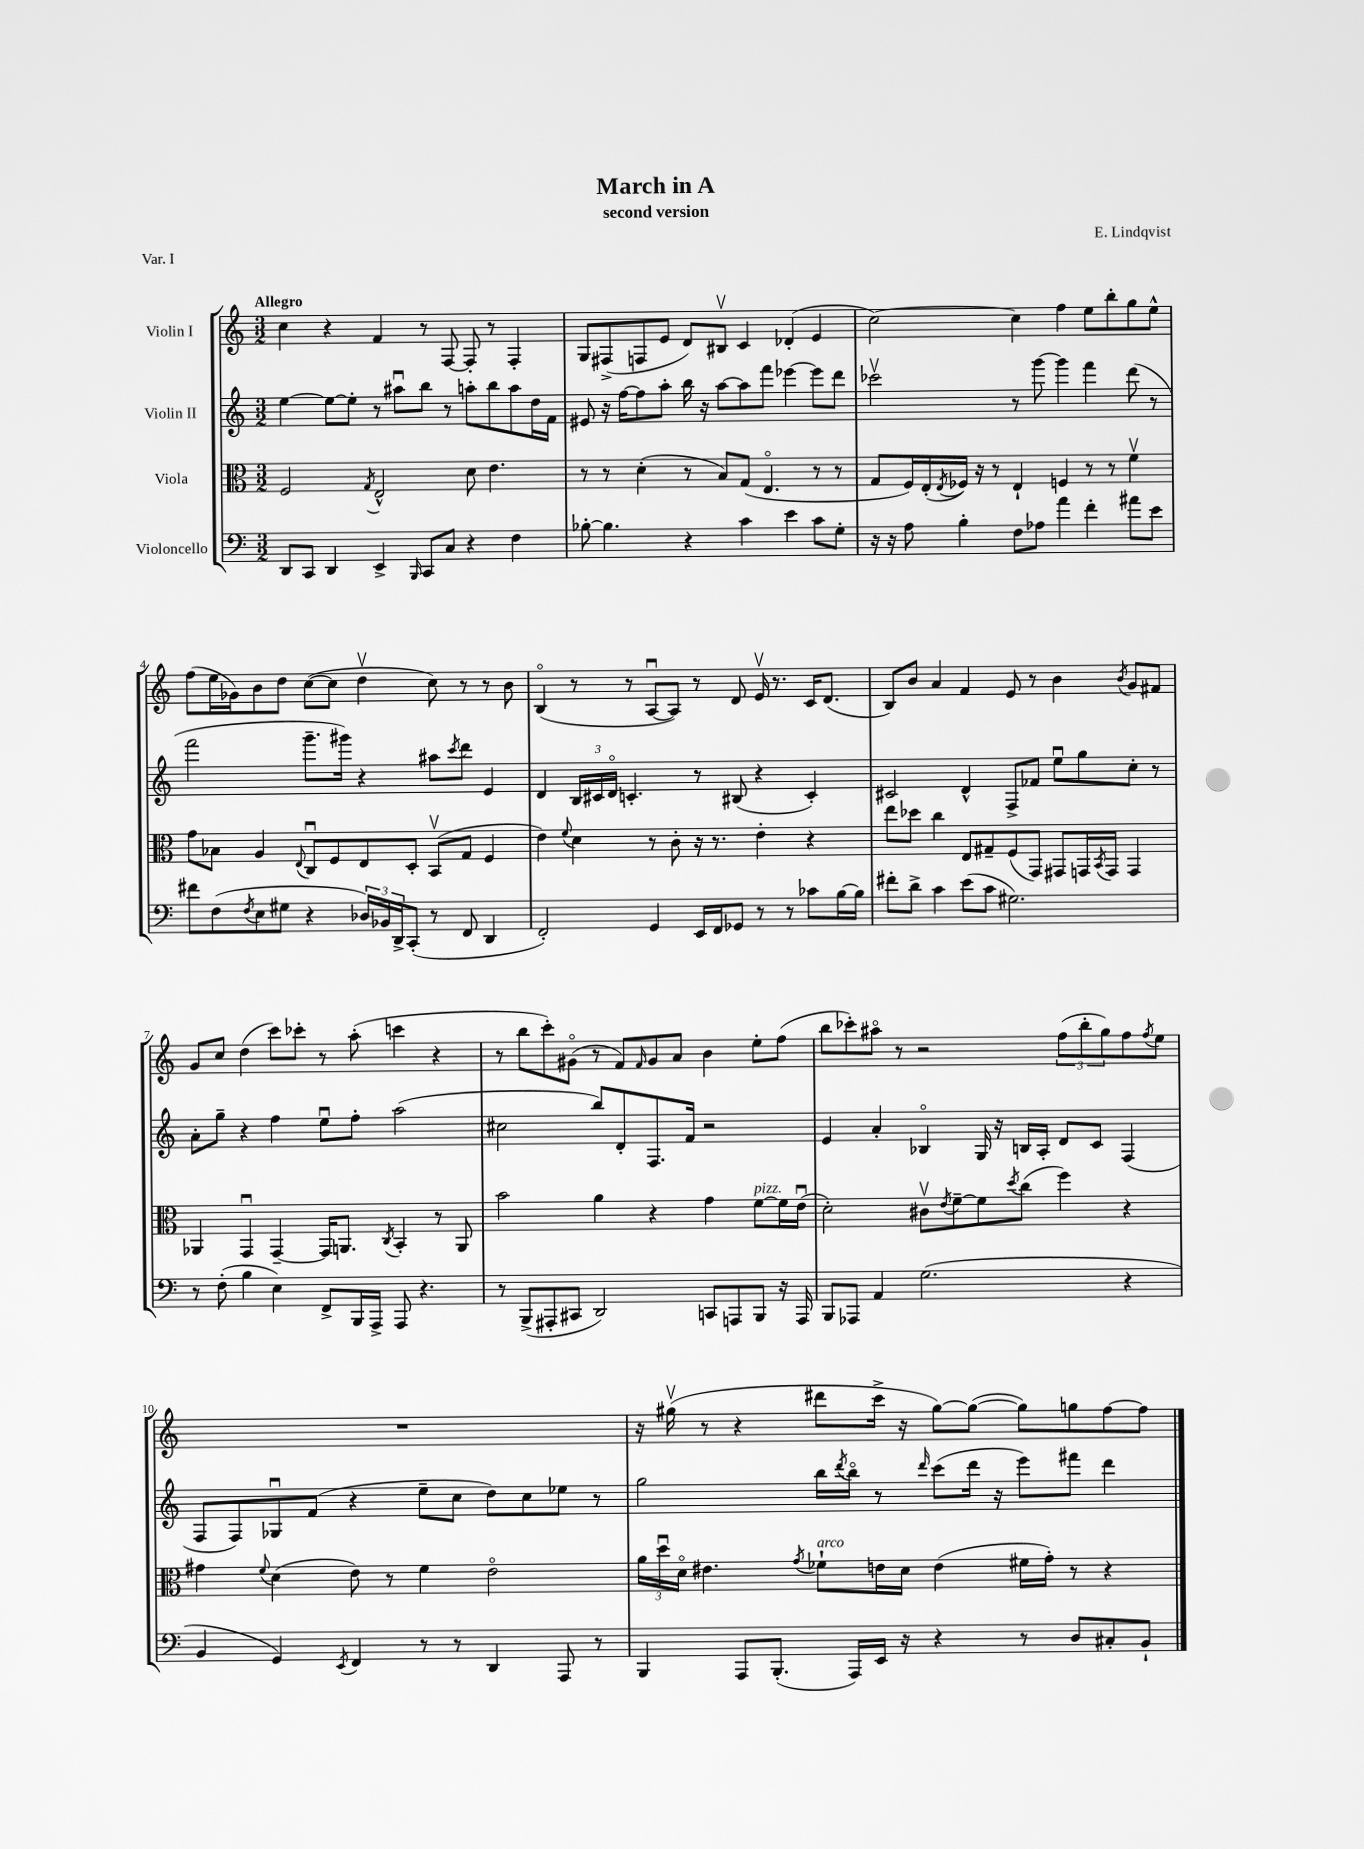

**kern	**kern	**kern	**kern
*part4	*part3	*part2	*part1
*staff4	*staff3	*staff2	*staff1
*I"Violoncello	*I"Viola	*I"Violin II	*I"Violin I
*clefF4	*clefC3	*clefG2	*clefG2
*k[]	*k[]	*k[]	*k[]
*M3/2	*M3/2	*M3/2	*M3/2
=1	=1	=1	=1
!	!	!	!LO:TX:a:B:t=Allegro
8DD/L	2F/	[4ee\	4cc\
8CC/J	.	.	.
4DD/	.	8ee\L_	4r
.	.	8ee'\J]	.
.	8qG/	.	.
4EE^/	2E^^/	8r	4f/
.	.	8aa#Xu\L	.
16qqBBB/	.	.	.
8CC/L	.	8bb\J	8r
8C/J	.	8r	[8F/
4r	8d\	8aan'\L	8F'/]
.	4.e\	8bb\	8r
4F\	.	8aa\	4F'/
.	.	16dd\L	.
.	.	16f\JJ	.
=2	=2	=2	=2
[8B-X'\	8r	8e#X/	8G/L
4.B-\]	8r	16r	(8F#X^/
.	.	[16ff\KL	.
.	(4d'\	8ff\]	8Fn/
.	.	8aa'\J	8e/J
4r	8r	16bb\	8d/L)
.	.	16r	.
.	8B/L)	[8aa\L	8B#Xv/J
4c\	(8G/J	8aa\]	4c/
.	4.E/	8fff\J	.
4e\	.	[4eee-X\	(4d-X'/
8c\L	8r	8eee-\L]	4e/
8G'\J	8r	8ddd\J	.
=3	=3	=3	=3
16r	8G/L	2ccc-Xv\	[2cc\)
16r	.	.	.
8A\	16F/L)	.	.
.	(16E'/	.	.
.	8qE/	.	.
4B'\	16F-X/JJ)	.	.
.	16r	.	.
.	8r	.	.
8F\L	4E`/	8r	4cc\]
8A-X\J	.	[8ggg\	.
4a\	4Fn/	4ggg\]	4ff\
4f'\	8r	4fff\	8ee\L
.	8r	.	8bb'\
8a#X\L	4fv\	(8ddd\	8gg\
8e\J	.	8r	8ee^^\J
!!LO:LB:g=z
=4	=4	=4	=4
8f#X\L	8g\L	2fff\	(8ff\L
(8F\	8B-X\J	.	16ee\L
.	.	.	16g-X\J)
8qF/	.	.	.
8E\	4A/	.	8b\
8G#X\J	.	.	8dd\J
.	8qqE/	.	.
4r	8Cu/L	8.ggg~\L	([8cc\L
.	8F/	.	8cc\J]
.	.	16ggg#X\Jk)	.
24D-X/LL)	8E/	4r	4ddv\
24BB-X/	.	.	.
24DD^/J	.	.	.
(8CC'/J	8D'/J	.	.
8r	(8BBv/L	8aa#X\L	8cc\)
.	.	8qccc/	.
8FF/	8G/J	8ddd\J	8r
4DD/	4F/	4e/	8r
.	.	.	8b\
=5	=5	=5	=5
2FF'/)	4e\)	4d/	(4B/
.	8qqf/	.	.
.	4d\	24B/LL	8r
.	.	24c#X/	.
.	.	24d/JJ	.
.	.	4.cn'/	8r
4GG/	8r	.	[8Au/L
.	8c'\	.	8A/J])
16EE/LL	16r	8r	8r
16FF/J	8.r	.	.
8GG-X/J	.	(8B#X/	8d/
8r	4e'\	4r	16ev/
.	.	.	8.r
8r	.	.	.
8c-X\L	4r	4c'/)	16c/KL
.	.	.	(8.d/J
[16B\L	.	.	.
16B\JJ]	.	.	.
=6	=6	=6	=6
8f#X'\L	8ee\L	2c#X/	8B/L)
8d^\J	8dd-X\J	.	8b/J
4c\	4cc\	.	4a/
(8e\L	8E/L	4d^^/	4f/
8c\J	8G#X~/	.	.
2.G#X\)	(8F/	8F^/L	8e/
.	8GG/J)	8f-X/J	8r
.	8GG#X/L	8eeu\L	4b\
.	16GGn/L	8gg\	.
.	8qBB/	.	.
.	16GG/JJ	.	.
.	.	.	8qb/
.	4GG/	8cc'\J	8g/L
.	.	8r	8f#X/J
!!LO:LB:g=z
=7	=7	=7	=7
8r	4AA-X/	8a'\L	8g/L
(8F'\	.	8gg~\J	8cc/J
4B\	4GGu/	4r	(4dd\
4E\)	[4GG~/	4ff\	8ccc\L)
.	.	.	8ccc-X'\J
8FF^/L	16GG/KL]	8eeu\L	8r
.	8.AAn/J	.	.
16BBB/L	.	8ff'\J	(8aa'\
16AAA^/JJ	.	.	.
.	8qC/	.	.
8AAA/	4BB'/	(2aa\	4cccn\
4.r	.	.	.
.	8r	.	4r
.	8AA/	.	.
=8	=8	=8	=8
8r	2b\	2cc#X\	8r
(8BBB^/L	.	.	8bb\L
8AAA#X'/	.	.	8ccc'\)
8CC#X/J	.	.	(8g#X\J
2DD/)	4a\	8bb/L)	8r
.	.	8d'/	8f/L)
.	.	.	16qqf/
.	4r	8.F/	8g#/
.	.	.	8a/J
.	.	16f/Jk	.
8CCn/L	4g\	2r	4b\
8AAAn/	.	.	.
!	!LO:TX:a:i:t=pizz.	!	!
8BBB/J	[8f\L	.	8ee'\L
16r	16f\L]	.	(8ff\J
16AAA/	(16eu\JJ	.	.
=9	=9	=9	=9
8BBB/L	2d'\)	4e/	8bb\L
8AAA-X/J	.	.	8ccc-X'\)
4AA/	.	4a'/	8aa#X\J
.	.	.	8r
(2.G\	8c#Xv\L	4B-X/	2r
.	8qe/	.	.
.	[8f~\	.	.
.	8f\]	16G/	.
.	.	16r	.
.	8qdd/	.	.
.	(8cc\J	16Bn/LL	.
.	.	16A'/JJ	.
.	4ff\)	8d/L	(12ff\L
.	.	.	12bb'\
.	.	8c/J	.
.	.	.	12gg\)
4r	4r	(4F/	8ff\
.	.	.	8qff/
.	.	.	8ee\J
!!LO:LB:g=z
=10	=10	=10	=10
4BB/	4g#X\	8F/L	1.r
.	.	8F/)	.
.	8qqf/	.	.
4GG/)	(4d\	8G-Xu/	.
.	.	(8f/J	.
8qEE/	.	.	.
4FF/	8e\)	4r	.
.	8r	.	.
8r	4f\	8ee~\L	.
8r	.	8cc\J	.
4DD/	2e\	8dd\L)	.
.	.	8cc\	.
8AAA/	.	8ee-X\J	.
8r	.	8r	.
=11	=11	=11	=11
4BBB/	24a\LL	2gg\	16r
.	24ddu\	.	.
.	.	.	(16gg#Xv\
.	24d\JJ	.	.
.	4.e#X\	.	8r
8AAA/L	.	.	4r
(8.BBB'/J	.	.	.
.	8qg/	.	.
!	!LO:TX:a:i:t=arco	!	!
.	8f-X`\L	16bb\LL	8ddd#X\L
.	.	8qddd/	.
16AAA/LL)	.	16bb\JJ	.
16EE/JJ	16en\L	8r	16ccc^\Jk
16r	16d\JJ	.	16r
.	.	16qqddd/	.
4r	(4e\	(8ccc\L	[8gg#\L)
.	.	16ddd\Jk	(8gg#\J_
.	.	16r	.
8r	16f#X\LL	8eee\L)	8gg#\L])
.	16g'\JJ)	.	.
8D/L	8r	8fff#X\J	8ggn\
8C#X'/	4r	4ddd\	[8ff\
8BB`/J	.	.	8ff\J]
==	==	==	==
*-	*-	*-	*-
